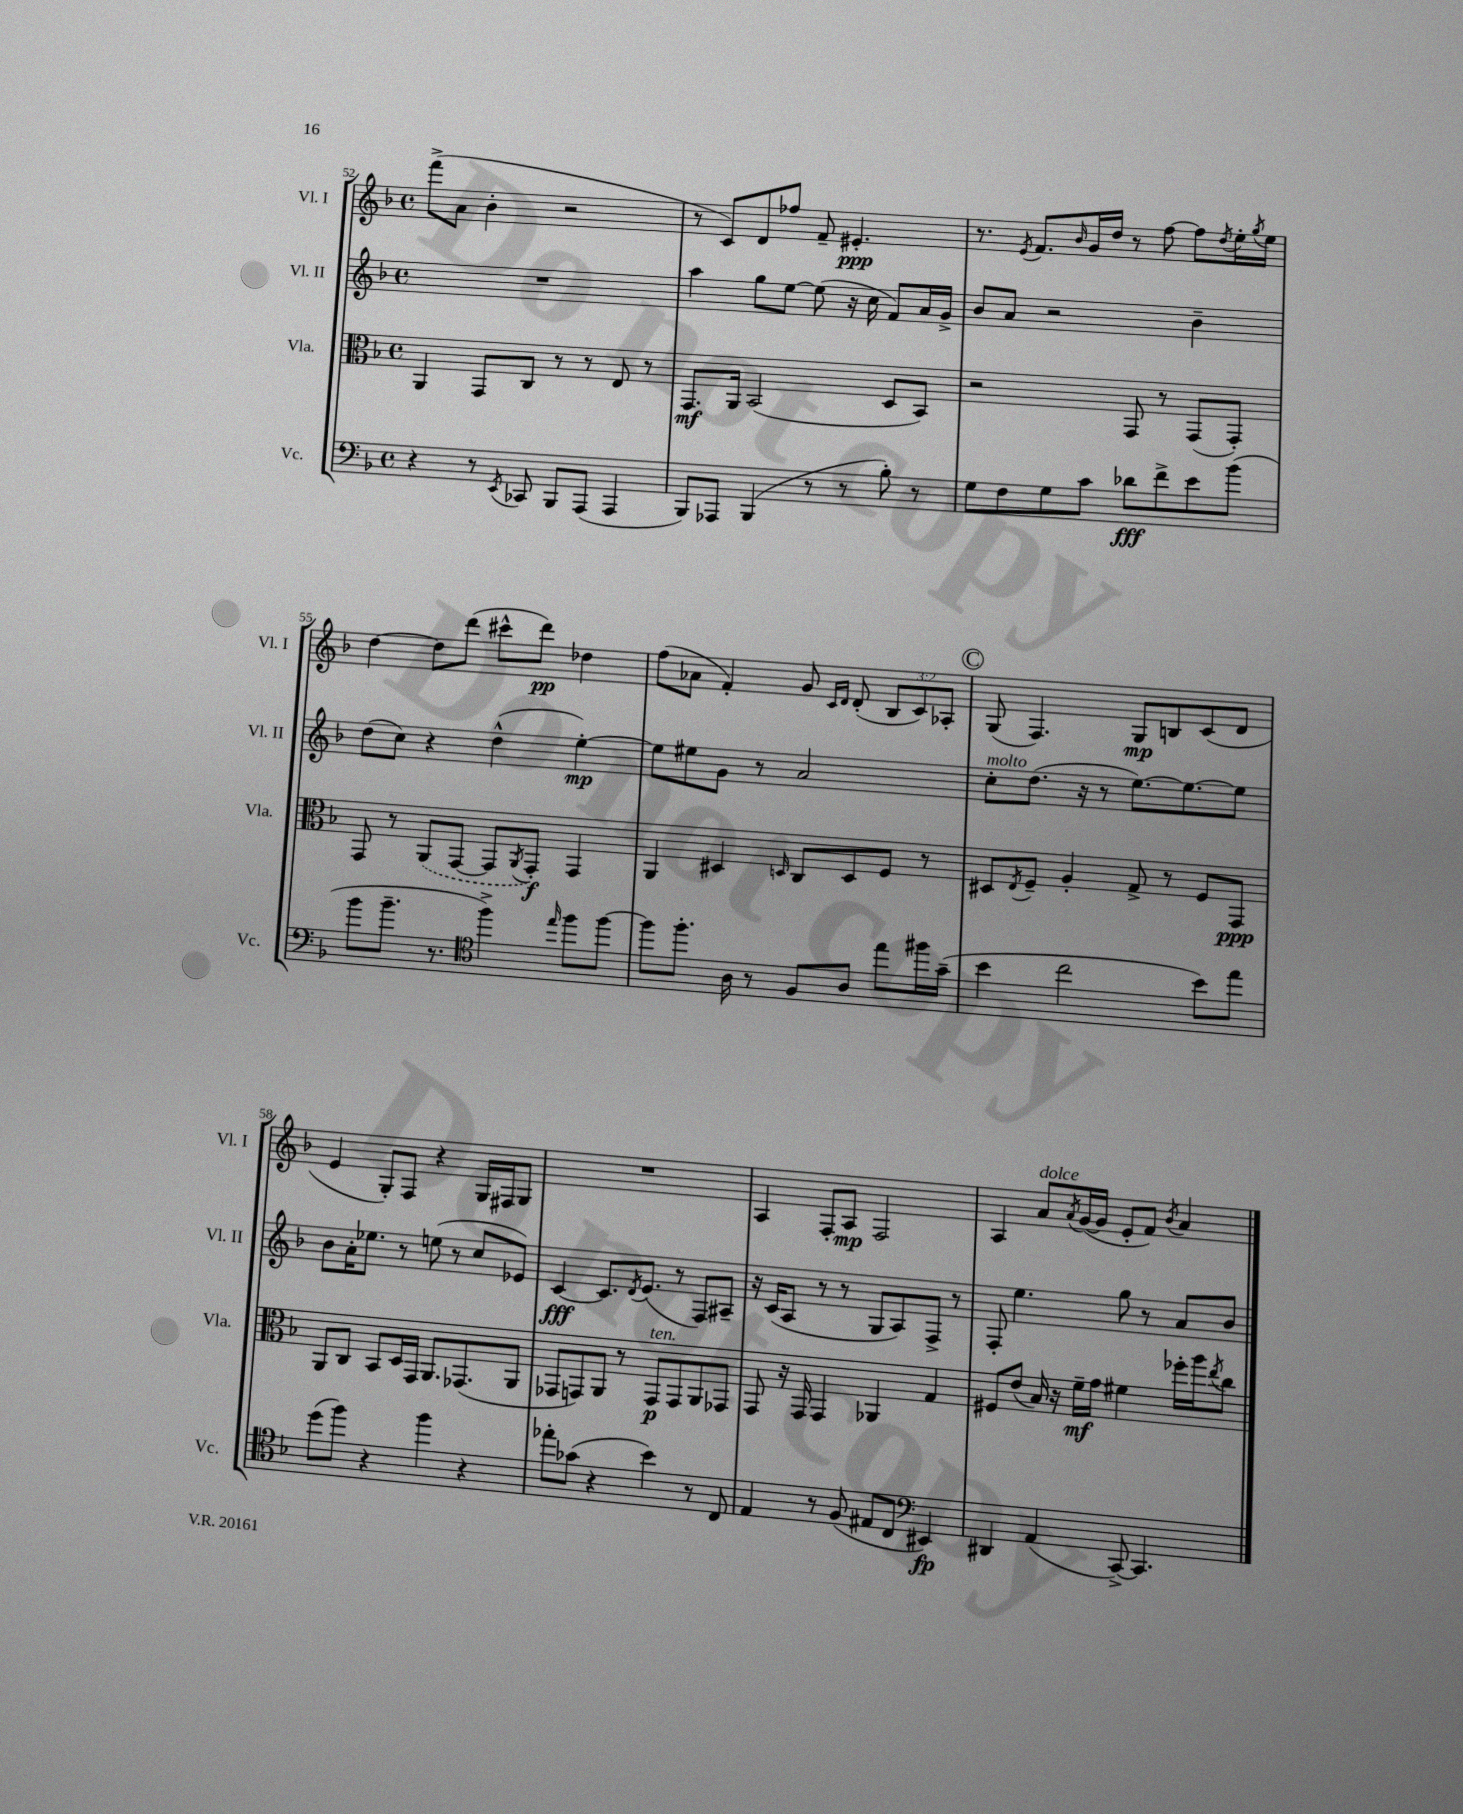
<<
\new StaffGroup <<
\new Staff = "s0" \with { instrumentName = "Vl. I" shortInstrumentName = "Vl. I" } {
    \clef treble \key f \major \defaultTimeSignature \time 4/4 \override Staff.TupletNumber.text = #tuplet-number::calc-fraction-text
    f'''8->( a'8 bes'4-. r2 |
    r8 c'8) d'8 fes''8 f'8-- eis'4.-.\ppp |
    r8. \acciaccatura { e'8 } f'8. \grace { bes'16 } g'16 d''16 r8 f''8~ f''8 \acciaccatura { d''8 } e''16-. \acciaccatura { g''8 } e''16 |
    d''4~ d''8 d'''8( cis'''8-^ d'''8\pp) des''4 |
    f''8( aes'8 f'4-.) g'8 \grace { c'16 d'16 } d'8-.( \tuplet 3/2 { bes8 c'8) aes8-. } |
    \mark \markup { \circle "C" } g8( f4.) g8\mp b8 c'8( d'8 |
    e'4 g8-.) f8 r4 g16 fis16 g8 |
    R1 |
    a4 f8-. a8\mp f2 |
    a4 a'8^\markup { \italic "dolce" } \acciaccatura { a'8 } g'16~( g'16 e'8-. f'8) \acciaccatura { bes'8 } a'4 \bar "|." |
}
\new Staff = "s1" \with { instrumentName = "Vl. II" shortInstrumentName = "Vl. II" } {
    \clef treble \key f \major \defaultTimeSignature \time 4/4
    R1 |
    a''4 g''8 e''8~ e''8( r16 c''16 f'8) a'16 g'16-> |
    bes'8 a'8 r2 bes'4-- |
    d''8( c''8) r4 d''4-^( e''4~-.\mp) |
    e''8 eis''8 g'8 r8 a'2 |
    \mark \markup { \circle "C" } c''8-.^\markup { \italic "molto" } d''8.( r16 r8 e''8.~) e''8.~ e''8 |
    bes'8 a'16-. ees''8. r8 e''8( r8 c''8 ees'8) |
    c'4~\fff c'8. \acciaccatura { d'8 } e'8.( r8 f8) ais8-- |
    r16 c'16( a8 r8 r8 g8 a8) f8-> r8 |
    f8-. e''4. g''8 r8 a'8 bes'8 \bar "|." |
}
\new Staff = "s2" \with { instrumentName = "Vla." shortInstrumentName = "Vla." } {
    \clef alto \key f \major \defaultTimeSignature \time 4/4
    a,4 g,8 c8 r8 r8 e8 r8 |
    g,8.\mf a,16 bes,2( d8 bes,8) |
    r2 g,8 r8 g,8( g,8-.) |
    g,8 r8 \once \slurDashed a,8( g,8~ g,8 \acciaccatura { a,8 } g,8-.\f) g,4 |
    a,4 dis4 \grace { d16 } c8 d8 f8 r8 |
    \mark \markup { \circle "C" } dis8 \acciaccatura { e8 } f8-- a4-. g8-> r8 f8 g,8\ppp |
    a,8 c8 bes,8 d16 g,16 a,8. ges,8.( a,8 |
    ges,8 g,8) a,8 r8 g,8\p^\markup { \italic "ten." } g,8 a,8 ges,8 |
    g,8 r16 g,16 g,4 aes,4 g4 |
    fis8 e'8( bes16) r16 f'16--\mf g'16 fis'4 fes''16-. a''16 \acciaccatura { e''8 } c''8 \bar "|." |
}
\new Staff = "s3" \with { instrumentName = "Vc." shortInstrumentName = "Vc." } {
    \clef bass \key f \major \defaultTimeSignature \time 4/4
    r4 r8 \acciaccatura { e,8 } ces,8 bes,,8 a,,8( a,,4 |
    bes,,8) aes,,8 bes,,4( r8 r8 bes8-.) r8 |
    g8 f8 g8 c'8 des'8\fff f'8-> e'8 bes'8( |
    bes'8 bes'8.-- r8. \clef tenor f''4->) \grace { e''16 } f''8 f''8~ |
    f''8 f''8.-. a16 r8 f8 a8 e''8 fis''16 g'16--( |
    \mark \markup { \circle "C" } bes'4 c''2 bes'8) e''8 |
    d''8( f''8) r4 f''4 r4 |
    ees''8-. ges'8( r4 bes'4) r8 c8 |
    e4 r8 f8( eis8 c8 \clef bass eis,4\fp) |
    dis,4 a,4( c,8~->) c,4. \bar "|." |
}
>>
>>
\layout { \context { \Score currentBarNumber = #52 } }
